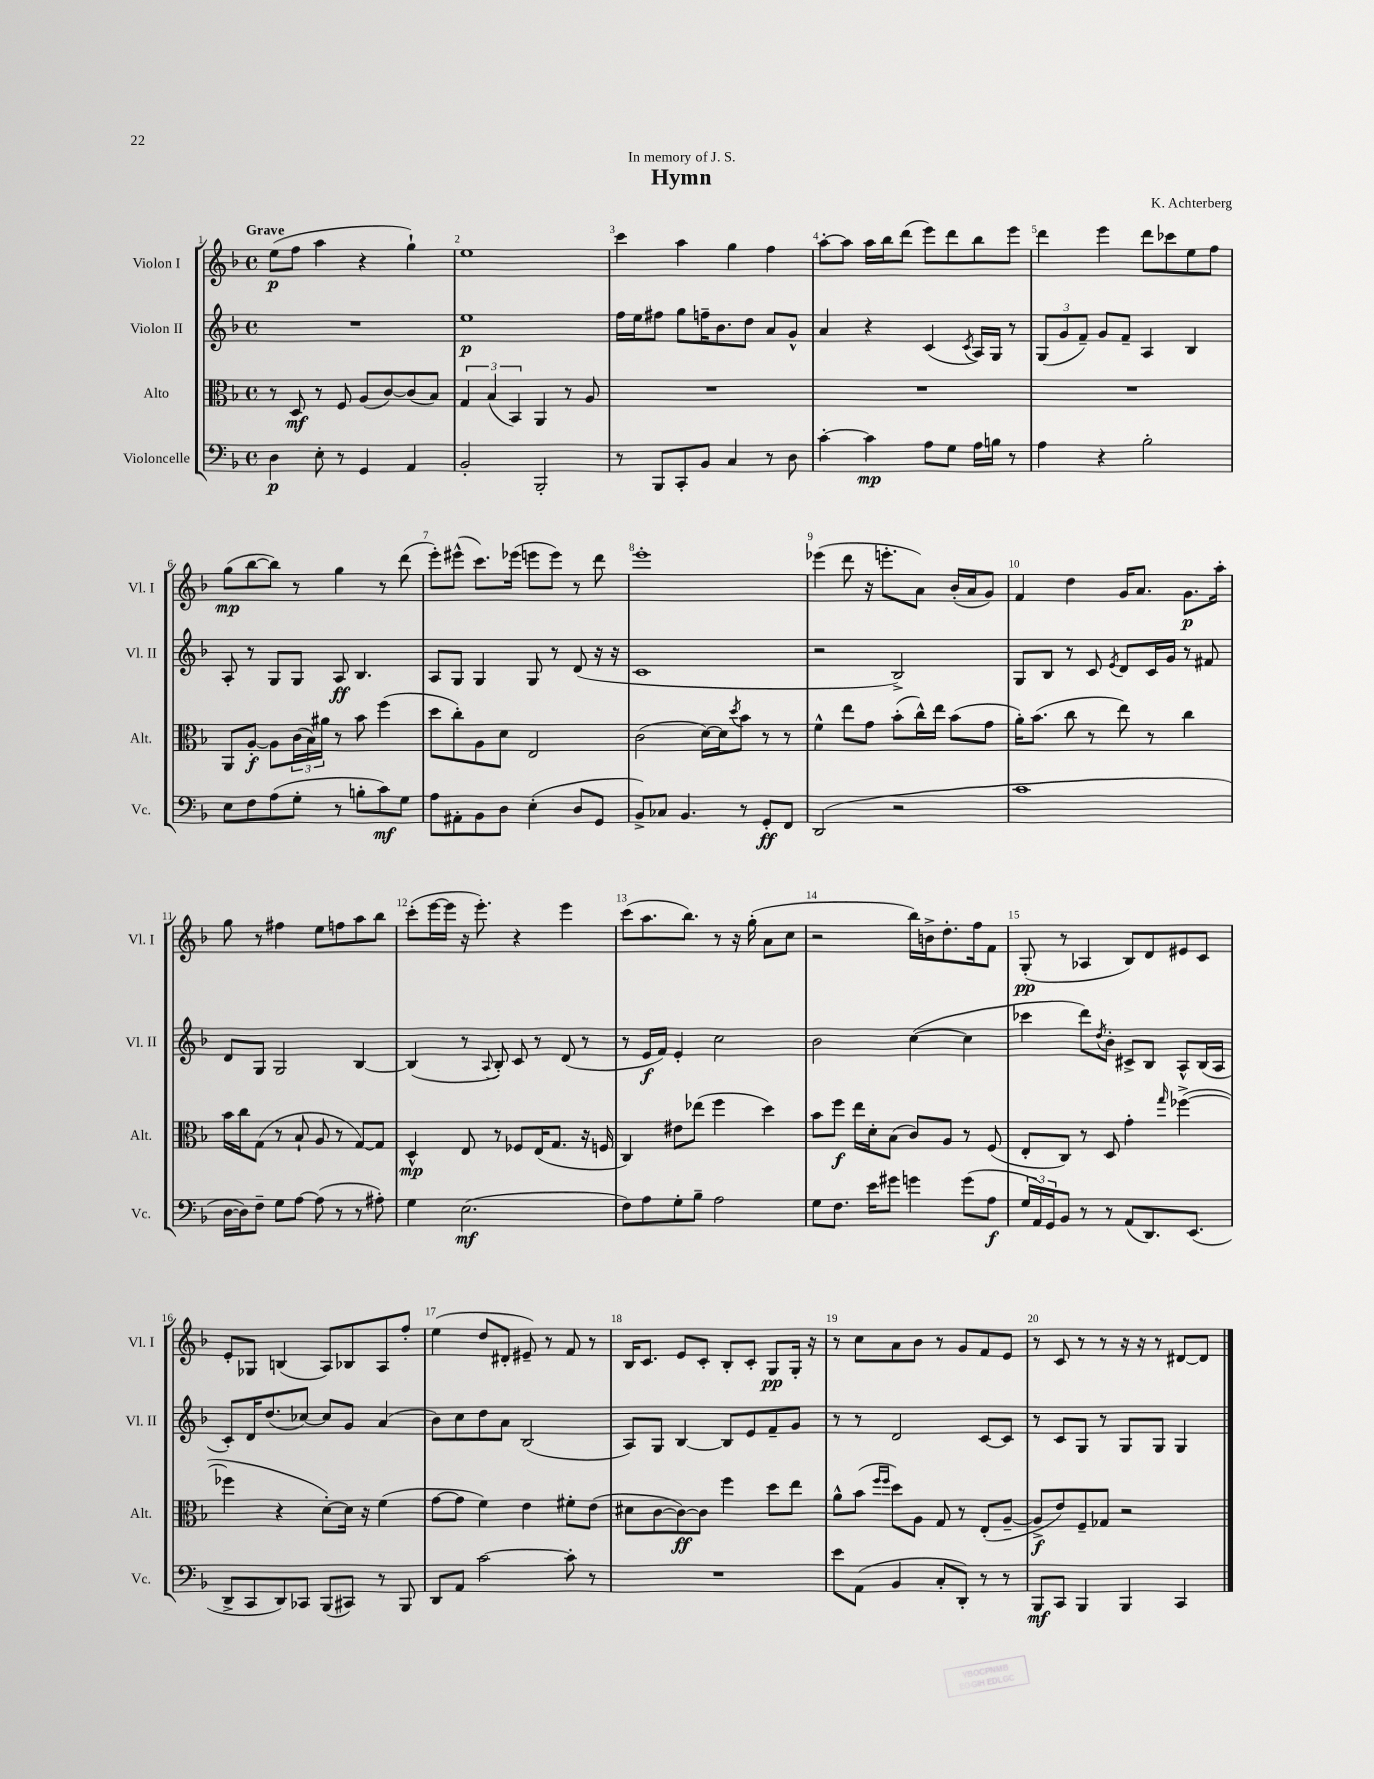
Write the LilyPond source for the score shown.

\header { title = "Hymn" composer = "K. Achterberg" dedication = "In memory of J. S." }
<<
\new StaffGroup <<
\new Staff = "s0" \with { instrumentName = "Violon I" shortInstrumentName = "Vl. I" } {
    \clef treble \key f \major \defaultTimeSignature \time 4/4 \tempo "Grave"
    e''8\p( f''8 a''4 r4 g''4-!) |
    e''1 |
    c'''4 a''4 g''4 f''4 |
    a''8~-. a''8 a''16 bes''16 d'''8( e'''8) d'''8 bes''8 e'''8 |
    d'''4 e'''4 d'''8 ces'''8 e''8 f''8 |
    g''8\mp( bes''8~ bes''8) r8 g''4 r8 d'''8( |
    e'''8-.) eis'''8-^( c'''8.) ees'''16( e'''8 e'''8) r8 d'''8 |
    e'''1-. |
    ees'''4( d'''8 r16 e'''8.-. a'8) bes'16-.( a'16 g'8) |
    f'4 d''4 g'16 a'8. g'8.\p a''16-. |
    g''8 r8 fis''4 e''8 f''8 a''8 bes''8 |
    c'''8-.( e'''16~ e'''16 r16 e'''8.-.) r4 e'''4 |
    c'''8( a''8. bes''8.) r8 r16 g''16-.( a'8 c''8 |
    r2 bes''16) b'16-> d''8.-. f''16 f'8 |
    g8-.\pp( r8 aes4 bes8) d'8 eis'8 c'8 |
    e'8-. ges8 b4( a8) bes8 a8 f''8-. |
    e''4( d''8 dis'8-. eis'8--) r8 f'8 r8 |
    bes16 c'8. e'8 c'8-. bes8-. c'8-. g8\pp g16-. r16 |
    r8 c''8 a'8 bes'8 r8 g'8 f'8 e'8 |
    r8 c'8 r8 r8 r16 r16 r8 dis'8~ dis'8 \bar "|." |
}
\new Staff = "s1" \with { instrumentName = "Violon II" shortInstrumentName = "Vl. II" } {
    \clef treble \key f \major \defaultTimeSignature \time 4/4
    R1 |
    e''1\p |
    f''16 e''16 fis''8 g''8 f''16-- bes'8. d''8 a'8 g'8-^ |
    a'4 r4 c'4( \acciaccatura { c'8 } a16) g16 r8 |
    \tuplet 3/2 { g8( g'8 f'8--) } g'8 f'8-- a4 bes4 |
    a8-. r8 g8 g8 a8\ff bes4. |
    a8 g8 g4 g8 r8 d'8( r16 r16 |
    c'1 |
    r2 bes2->) |
    g8 bes8 r8 c'8 \acciaccatura { e'8 } d'8 c'16 g'16 r8 fis'8 |
    d'8 g8 g2 bes4~ |
    bes4( r8 \appoggiatura { a8 } bes8-.) c'8 r8 d'8( r8 |
    r8 e'16\f f'16) e'4-. c''2 |
    bes'2 c''4~( c''4 |
    ces'''4 d'''8) \acciaccatura { d''8 } bes'8-. cis'8-> bes8 a8-^ bes16( a16 |
    c'8-.) d'16 d''8.( ces''8~) ces''8 g'8 a'4( |
    bes'8) c''8 d''8 a'8 bes2( |
    a8) g8 bes4~ bes8 e'8 f'8-- g'8 |
    r8 r8 d'2 c'8~ c'8 |
    r8 c'8 g8 r8 g8 g8 g4 \bar "|." |
}
\new Staff = "s2" \with { instrumentName = "Alto" shortInstrumentName = "Alt." } {
    \clef alto \key f \major \defaultTimeSignature \time 4/4
    r8 d8\mf r8 f8 a8( c'8~) c'8( bes8) |
    \tuplet 3/2 { g4 bes4( bes,4) } a,4 r8 a8 |
    R1 |
    R1 |
    R1 |
    a,8 a8~-.\f a8 \tuplet 3/2 { c'16( bes16) ais'16 } r8 bes'8 f''4( |
    d''8 c''8-.) a8 d'8 e2 |
    c'2( d'16~) d'16 \acciaccatura { d''8 } bes'8 r8 r8 |
    f'4-^ e''8 g'8 bes'8-.( c''16-^) e''16 bes'8( g'8 |
    a'16-.) bes'8.( c''8 r8 e''8) r8 c''4 |
    bes'16 c''16 g8( r8 bes8-! a8 r8 g8~) g8 |
    d4-^\mp e8 r8 fes8 e16( g8. r16 f16 |
    c4) eis'8 ees''8( f''4 d''4) |
    bes'8 f''8\f e''16 d'16-. bes8( c'8) a8 r8 f8( |
    e8-. c8) r8 d8 g'4-. \grace { g''16 } fes''4~->( |
    fes''4 r4 d'8~-.) d'16 r16 f'4( |
    g'8~ g'8 f'4) e'4 fis'8-. e'8( |
    dis'8 c'8~ c'8~\ff) c'8 f''4 d''8 e''8 |
    a'8-^ bes'8( \grace { f''16 f''16 } d''8) a8 g8 r8 e8-.( a8~-- |
    a8->\f e'8) f8-- ges8 r2 \bar "|." |
}
\new Staff = "s3" \with { instrumentName = "Violoncelle" shortInstrumentName = "Vc." } {
    \clef bass \key f \major \defaultTimeSignature \time 4/4
    d4\p e8-. r8 g,4 a,4 |
    bes,2-. bes,,2-. |
    r8 bes,,8 c,8-. bes,8 c4 r8 d8 |
    c'4~-. c'4\mp a8 g8 a16 b16 r8 |
    a4 r4 bes2-. |
    e8 f8 a8( g8-. r8 b8-. c'8\mf) g8 |
    a8 ais,8-. bes,8 d8 e4-.( d8 g,8 |
    bes,8->) ces8 bes,4. r8 g,8-.\ff f,8 |
    d,2( r2 |
    c'1 |
    d16~ d16) f8-- g8 a8~ a8( r8 r8 ais8-.) |
    g4 e2.\mf( |
    f8) a8 g8-. bes8-- a2 |
    g8 f8. e'16 gis'8 g'4 g'8( a8\f |
    \tuplet 3/2 { g16 a,16) g,16 } bes,8 r8 r8 a,8( d,8.) e,8.( |
    d,8-> c,8 d,8) ces,8 bes,,8( cis,8) r8 bes,,8 |
    d,8 a,8 c'2~ c'8-. r8 |
    R1 |
    e'8 a,8( bes,4 c8-. d,8-.) r8 r8 |
    bes,,8\mf c,8 bes,,4 bes,,4 c,4 \bar "|." |
}
>>
>>
\layout { \context { \Score \override BarNumber.break-visibility = ##(#f #t #t) barNumberVisibility = #all-bar-numbers-visible } }
